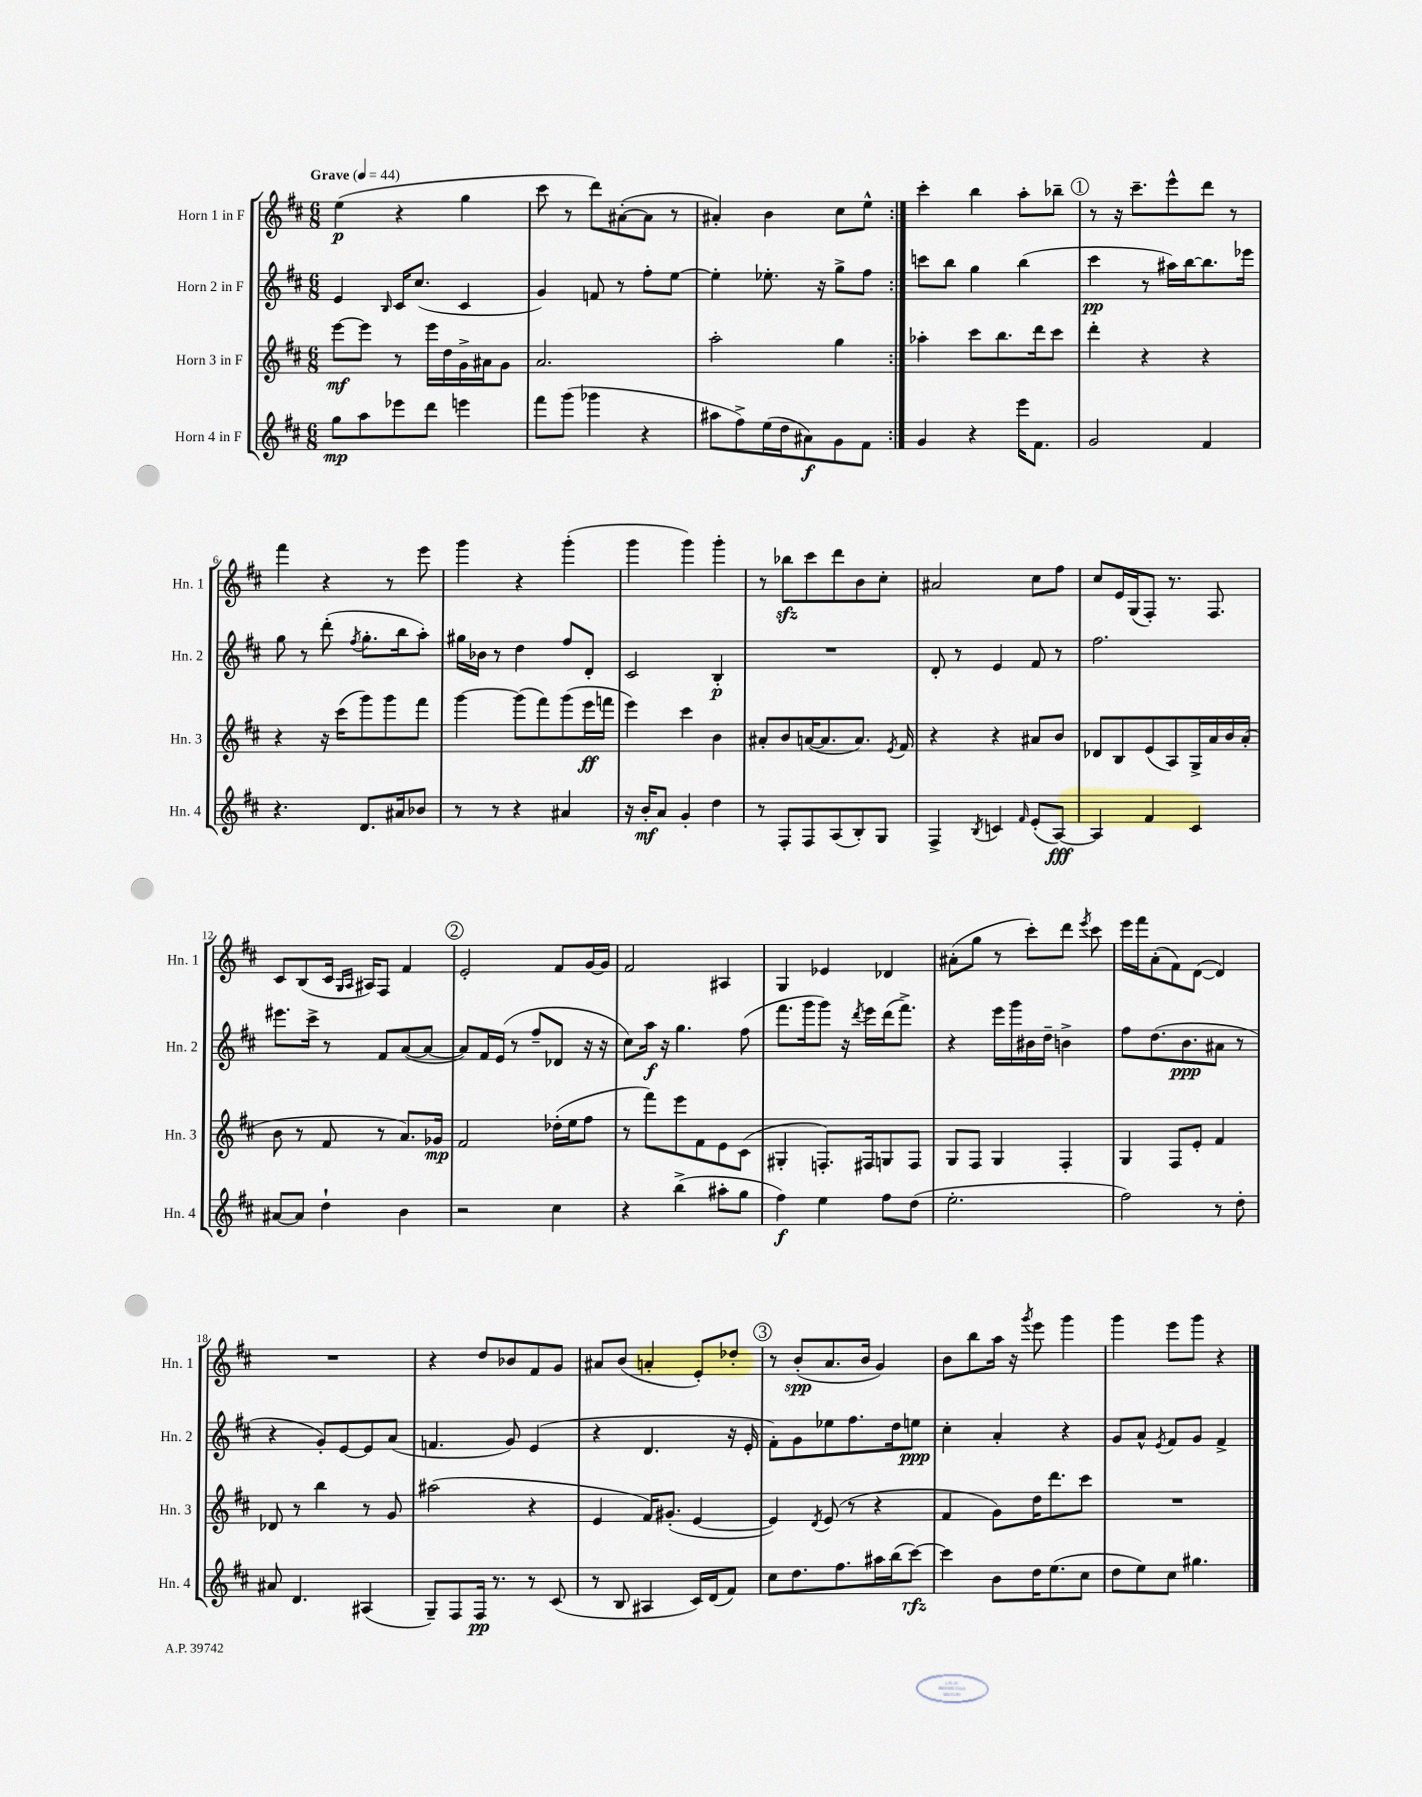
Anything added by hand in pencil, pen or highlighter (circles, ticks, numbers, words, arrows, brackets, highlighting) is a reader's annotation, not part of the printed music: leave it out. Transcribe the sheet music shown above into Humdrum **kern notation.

**kern	**dynam	**kern	**dynam	**kern	**dynam	**kern	**dynam
*part4	*part4	*part3	*part3	*part2	*part2	*part1	*part1
*staff4	*staff4	*staff3	*staff3	*staff2	*staff2	*staff1	*staff1
*I"Horn 4 in F	*	*I"Horn 3 in F	*	*I"Horn 2 in F	*	*I"Horn 1 in F	*
*I'Hn. 4	*	*I'Hn. 3	*	*I'Hn. 2	*	*I'Hn. 1	*
*clefG2	*	*clefG2	*	*clefG2	*	*clefG2	*
*k[f#c#]	*	*k[f#c#]	*	*k[f#c#]	*	*k[f#c#]	*
*M6/8	*	*M6/8	*	*M6/8	*	*M6/8	*
*MM44	*	*MM44	*	*MM44	*	*MM44	*
=1	=1	=1	=1	=1	=1	=1	=1
!	!	!	!	!	!	!LO:TX:a:B:t=Grave	!
8gg\L	mp	[8eee\L	mf	4e/	.	(4ee\	p
8aa\	.	8eee\J]	.	.	.	.	.
.	.	.	.	16qqB/	.	.	.
8eee-X\	.	8r	.	16c#/KL	.	4r	.
.	.	.	.	(8.cc#/J	.	.	.
8ddd\J	.	16eee\LL	.	.	.	.	.
.	.	16dd\	.	.	.	.	.
4eeen\	.	16g^\	.	4c#/	.	4gg\	.
.	.	16a#X\J	.	.	.	.	.
.	.	8g\J	.	.	.	.	.
=2	=2	=2	=2	=2	=2	=2	=2
8fff#\L	.	2.a/	.	4g/)	.	8ccc#\	.
(8ggg\J	.	.	.	.	.	8r	.
4ggg-X\	.	.	.	8fn/	.	8ddd\L)	.
.	.	.	.	8r	.	([8a#X'\	.
4r	.	.	.	8ff#'\L	.	8a#\J]	.
.	.	.	.	[8ee\J	.	8r	.
=3	=3	=3	=3	=3	=3	=3	=3
8aa#X\L	.	2aa'\	.	4ee'\]	.	4a#X'/)	.
8ff#^\)	.	.	.	.	.	.	.
(16ee\L	.	.	.	8.ee-X'\	.	4b\	.
16dd\J	.	.	.	.	.	.	.
8a#X\)	f	.	.	.	.	.	.
.	.	.	.	16r	.	.	.
8g\	.	4gg\	.	8gg^\L	.	8cc#\L	.
8f#\J	.	.	.	8ff#\J	.	8ee^^\J	.
=4:|!	=4:|!	=4:|!	=4:|!	=4:|!	=4:|!	=4:|!	=4:|!
4g/	.	4aa-X'\	.	8cccn\L	.	4ccc#'\	.
.	.	.	.	8bb\J	.	.	.
4r	.	8ccc#\L	.	4gg\	.	4bb\	.
.	.	8.bb\	.	.	.	.	.
16eee\KL	.	.	.	(4bb\	.	8aa'\L	.
8.f#\J	.	16ddd\k	.	.	.	.	.
.	.	8ccc#\J	.	.	.	8bb-X~\J	.
!!LO:REH:place=s1:t=1
=5	=5	=5	=5	=5	=5	=5	=5
2g/	.	4ddd'\	.	4ccc#\	pp	8r	.
.	.	.	.	.	.	16r	.
.	.	.	.	.	.	8.ccc#~\L	.
.	.	4r	.	8r	.	.	.
.	.	.	.	16aa#X\LL)	.	8eee^^\	.
.	.	.	.	[16bb\J	.	.	.
4f#/	.	4r	.	8.bb\]	.	8ddd\J	.
.	.	.	.	.	.	8r	.
.	.	.	.	16eee-X\Jk	.	.	.
!!LO:LB:g=z
=6	=6	=6	=6	=6	=6	=6	=6
4.r	.	4r	.	8gg\	.	4fff#\	.
.	.	.	.	8r	.	.	.
.	.	16r	.	(8ddd'\	.	4r	.
.	.	(16ccc#\KL	.	.	.	.	.
.	.	.	.	8qff#/	.	.	.
8.d/L	.	8ggg\)	.	8.gg'\L	.	.	.
.	.	8ggg\	.	.	.	8r	.
16a#X/k	.	.	.	16bb\k	.	.	.
8b-X/J	.	8fff#\J	.	8aa'\J)	.	8eee\	.
=7	=7	=7	=7	=7	=7	=7	=7
8r	.	[4ggg\	.	16gg#X\LL	.	4ggg\	.
.	.	.	.	16b-X\JJ	.	.	.
8r	.	.	.	8r	.	.	.
4r	.	(8ggg\L]	.	4dd\	.	4r	.
.	.	8fff#\)	.	.	.	.	.
4a#X/	.	(8ggg\	.	8ff#/L	.	(4ggg'\	.
.	.	16eee\L	ff	8d'/J	.	.	.
.	.	16fffn\JJ	.	.	.	.	.
=8	=8	=8	=8	=8	=8	=8	=8
16r	.	4eee\)	.	2c#/	.	4ggg\	.
16b'/KL	mf	.	.	.	.	.	.
8a/J	.	.	.	.	.	.	.
4g'/	.	4ccc#\	.	.	.	4ggg\)	.
4dd\	.	4b\	.	4B'/	p	4ggg'\	.
=9	=9	=9	=9	=9	=9	=9	=9
8r	.	8a#X'/L	.	2.r	.	8r	.
8F#'/L	.	8b/	.	.	.	8bb-Xzz\L	.
8F#/	.	([16an/K	.	.	.	8ccc#\	.
.	.	8.a/]	.	.	.	.	.
(8A/	.	.	.	.	.	8ddd\	.
8B'/)	.	8.a/J)	.	.	.	8b\	.
8G/J	.	.	.	.	.	8cc#'\J	.
.	.	8qe/	.	.	.	.	.
.	.	16f#/	.	.	.	.	.
=10	=10	=10	=10	=10	=10	=10	=10
4F#^/	.	4r	.	8d'/	.	2a#X/	.
.	.	.	.	8r	.	.	.
8qB/	.	.	.	.	.	.	.
4cn/	.	4r	.	4e/	.	.	.
16qqf#/	.	.	.	.	.	.	.
(8e'/L	.	8a#X/L	.	8f#/	.	8cc#\L	.
[8A/J)	fff	8b/J	.	8r	.	8ff#\J	.
=11	=11	=11	=11	=11	=11	=11	=11
4A/]	.	8d-X/L	.	2.ff#\	.	8cc#/L	.
.	.	8B/	.	.	.	16e/L	.
.	.	.	.	.	.	(16G/J	.
4f#/	.	(8e/	.	.	.	8F#'/J)	.
.	.	8A/)	.	.	.	8.r	.
4c#/	.	16G^/L	.	.	.	.	.
.	.	16a/	.	.	.	8.F#/	.
.	.	16b/	.	.	.	.	.
.	.	(16a'/JJ	.	.	.	.	.
!!LO:LB:g=z
=12	=12	=12	=12	=12	=12	=12	=12
[8a#X/L	.	8b\	.	8.eee#X\L	.	8c#/L	.
8a#/J]	.	8r	.	.	.	(8B/	.
.	.	.	.	16ccc#^\Jk	.	.	.
4dd`\	.	8f#/	.	8r	.	16c#/Jk	.
.	.	.	.	.	.	16qqG/LL	.
.	.	.	.	.	.	16qqA/JJ	.
.	.	.	.	.	.	16A#X/KL)	.
.	.	8r	.	8f#/L	.	8F#/J	.
4b\	.	8.a/L)	.	([8a/	.	4f#/	.
.	.	.	.	8a/J_	.	.	.
.	.	16g-X/Jk	mp	.	.	.	.
!!LO:REH:place=s1:t=2
=13	=13	=13	=13	=13	=13	=13	=13
2r	.	2f#/	.	8a/L])	.	2e'/	.
.	.	.	.	16f#/L	.	.	.
.	.	.	.	(16e/JJ	.	.	.
.	.	.	.	8r	.	.	.
.	.	.	.	8ff#~/L	.	.	.
4cc#\	.	(16dd-X'\LL	.	8d-X/J	.	8f#/L	.
.	.	16ee\J	.	.	.	.	.
.	.	8ff#\J	.	16r	.	[16g/L	.
.	.	.	.	16r	.	16g/JJ]	.
=14	=14	=14	=14	=14	=14	=14	=14
4r	.	8r	.	8cc#\L)	.	2f#/	.
.	.	8fff#\L)	.	16aa\Jk	f	.	.
.	.	.	.	16r	.	.	.
(4bb^\	.	8eee\	.	4.gg\	.	.	.
.	.	8f#\	.	.	.	.	.
8aa#X'\L	.	8e\	.	.	.	4A#X/	.
8gg\J	.	(8c#\J	.	(8ff#\	.	.	.
=15	=15	=15	=15	=15	=15	=15	=15
4ff#\)	f	4G#X'/	.	8.fff#\L	.	4G/	.
.	.	.	.	16ggg\k	.	.	.
4ee\	.	8.Fn'/L)	.	8ggg\J)	.	4e-X/	.
.	.	.	.	16r	.	.	.
.	.	.	.	8qddd/	.	.	.
.	.	16F#X/k	.	16eee\LL	.	.	.
8ff#\L	.	8Gn/	.	(16ddd\J	.	4d-X/	.
.	.	.	.	8.fff#^\J)	.	.	.
(8dd\J	.	8F#/J	.	.	.	.	.
=16	=16	=16	=16	=16	=16	=16	=16
2.ee'\	.	8G/L	.	4r	.	(8a#X'\L	.
.	.	8F#/J	.	.	.	8gg\J	.
.	.	4G/	.	16eee\LL	.	8r	.
.	.	.	.	16ggg\	.	.	.
.	.	.	.	16b#X\	.	8ccc#'\L)	.
.	.	.	.	16dd~\JJ	.	.	.
.	.	4F#'/	.	4bn^\	.	8ddd\J	.
.	.	.	.	.	.	8qeee/	.
.	.	.	.	.	.	8ccc#\	.
=17	=17	=17	=17	=17	=17	=17	=17
2ff#\)	.	4G/	.	8ff#\L	.	16eee\LL	.
.	.	.	.	.	.	16fff#\J	.
.	.	.	.	(8.dd\	.	(8a'\	.
.	.	8F#/L	.	.	.	8f#\)	.
.	.	.	.	8.b\	ppp	.	.
.	.	8e'/J	.	.	.	([8d\J	.
8r	.	4f#/	.	8a#X\J	.	4d/])	.
8dd'\	.	.	.	8r	.	.	.
!!LO:LB:g=z
=18	=18	=18	=18	=18	=18	=18	=18
8a#X/	.	8d-X/	.	4r	.	2.r	.
4.d/	.	8r	.	.	.	.	.
.	.	4bb\	.	8g'/L)	.	.	.
.	.	.	.	[8e/	.	.	.
(4A#X/	.	8r	.	8e/]	.	.	.
.	.	8g/	.	(8a/J	.	.	.
=19	=19	=19	=19	=19	=19	=19	=19
8G~/L)	.	(2aa#X\	.	4.fn/	.	4r	.
8F#/	.	.	.	.	.	.	.
16F#/Jk	pp	.	.	.	.	8dd/L	.
8.r	.	.	.	.	.	.	.
.	.	.	.	8g/)	.	8b-X/	.
8r	.	4r	.	(4e/	.	8f#/	.
(8c#/	.	.	.	.	.	8g/J	.
=20	=20	=20	=20	=20	=20	=20	=20
8r	.	4e/	.	4r	.	8a#X/L	.
8B/	.	.	.	.	.	(8b/J	.
4A#X/	.	16f#/KL)	.	4.d/	.	4an'/	.
.	.	(8.g#X'/J	.	.	.	.	.
16c#/LL)	.	[4e/	.	.	.	8e'/L)	.
(16d/J	.	.	.	.	.	.	.
8f#/J)	.	.	.	16r	.	8dd-X'/J	.
.	.	.	.	16e'/	.	.	.
!!LO:REH:place=s1:t=3
=21	=21	=21	=21	=21	=21	=21	=21
8cc#\L	.	4e/])	.	8f#'\L)	.	8r	.
8.dd\	.	.	.	8g\	.	(8b'/L	spp
.	.	8qd/	.	.	.	.	.
.	.	(8e/	.	8ee-X\	.	8.a/	.
8.ff#\	.	.	.	.	.	.	.
.	.	8r	.	8.ff#\	.	.	.
.	.	.	.	.	.	16b/Jk	.
16aa#X\L	.	4r	.	.	.	4g/)	.
(16bb\J	.	.	.	16dd\k	.	.	.
[8ccc#\J)	rfz	.	.	8een\J	ppp	.	.
=22	=22	=22	=22	=22	=22	=22	=22
4ccc#\]	.	4f#/	.	4cc#'\	.	8b\L	.
.	.	.	.	.	.	8bb\	.
8b\L	.	8g\L)	.	4a'/	.	16aa\Jk	.
.	.	.	.	.	.	16r	.
.	.	.	.	.	.	8qggg/	.
16dd\K	.	16dd\K	.	.	.	8eee\	.
(8.ee\	.	8.ddd\	.	.	.	.	.
.	.	.	.	4r	.	4ggg\	.
8cc#\J	.	8ccc#\J	.	.	.	.	.
=23	=23	=23	=23	=23	=23	=23	=23
8dd\L	.	2.r	.	8g/L	.	4ggg\	.
8ee\)	.	.	.	8a^^/J	.	.	.
.	.	.	.	8qe/	.	.	.
8cc#\J	.	.	.	8f#/L	.	8eee\L	.
4.gg#X\	.	.	.	8g/J	.	8ggg\J	.
.	.	.	.	4f#^/	.	4r	.
==	==	==	==	==	==	==	==
*-	*-	*-	*-	*-	*-	*-	*-
